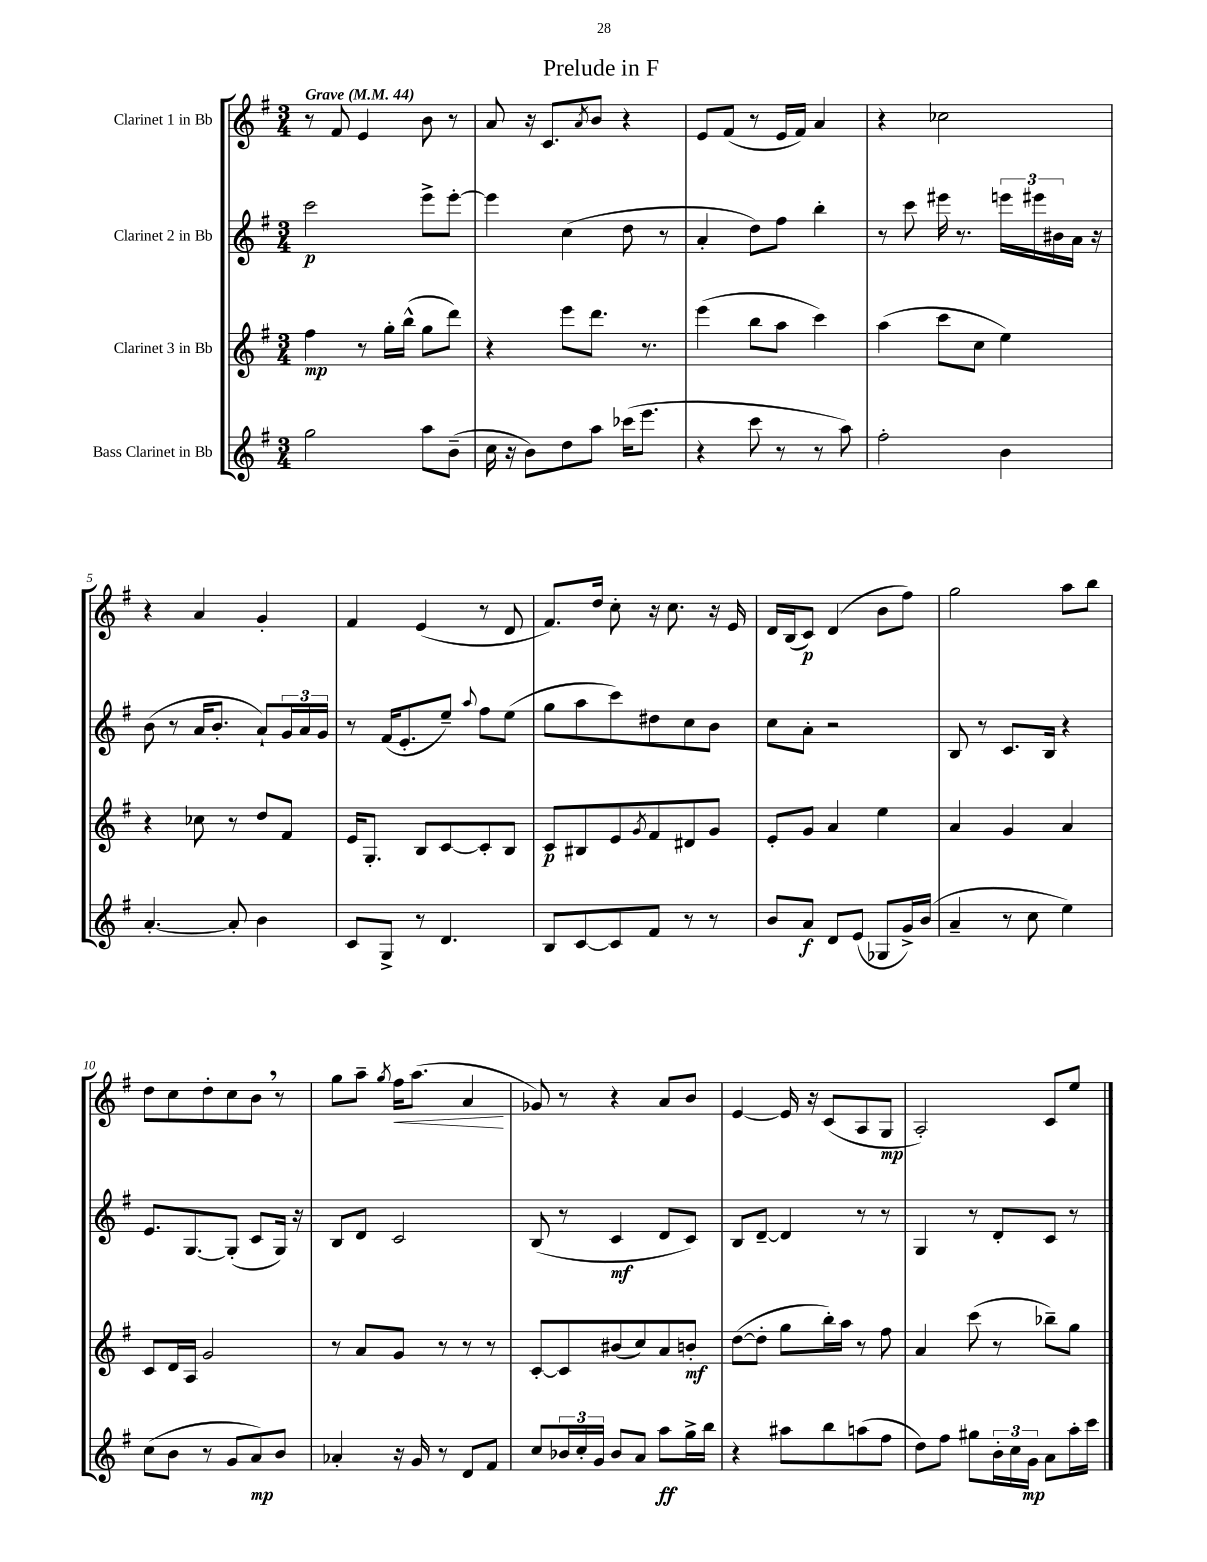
\header { title = "Prelude in F" }
<<
\new StaffGroup <<
\new Staff = "s0" \with { instrumentName = "Clarinet 1 in Bb" } {
    \clef treble \key g \major \numericTimeSignature \time 3/4 \tempo "Grave" 4 = 44
    r8 fis'8 e'4 b'8 r8 |
    a'8 r16 c'8. \acciaccatura { a'8 } b'8 r4 |
    e'8 fis'8( r8 e'16 fis'16) a'4 |
    r4 ces''2 |
    r4 a'4 g'4-. |
    fis'4 e'4( r8 d'8 |
    fis'8.) d''16 c''8-. r16 c''8. r16 e'16 |
    d'16 b16( c'8\p) d'4( b'8 fis''8) |
    g''2 a''8 b''8 |
    d''8 c''8 d''8-. c''8 b'8 \breathe r8 |
    g''8 a''8-- \acciaccatura { g''8 } fis''16\< a''8.( a'4\! |
    ges'8) r8 r4 a'8 b'8 |
    e'4~ e'16 r16 c'8( a8 g8\mp |
    a2-.) c'8 e''8 \bar "|." |
}
\new Staff = "s1" \with { instrumentName = "Clarinet 2 in Bb" } {
    \clef treble \key g \major \numericTimeSignature \time 3/4
    c'''2\p e'''8-> e'''8~-. |
    e'''4 c''4( d''8 r8 |
    a'4-. d''8) fis''8 b''4-. |
    r8 c'''8 eis'''16 r8. \tuplet 3/2 { e'''16 eis'''16 bis'16 } a'16 r16 |
    b'8( r8 a'16 b'8.-. a'8-!) \tuplet 3/2 { g'16 a'16 g'16 } |
    r8 fis'16( e'8.-. e''8--) \appoggiatura { a''8 } fis''8 e''8( |
    g''8 a''8 c'''8) dis''8 c''8 b'8 |
    c''8 a'8-. r2 |
    b8 r8 c'8. b16 r4 |
    e'8. g8.~ g8-.( c'8 g16) r16 |
    b8 d'8 c'2 |
    b8( r8 c'4\mf d'8 c'8) |
    b8 d'8~-- d'4 r8 r8 |
    g4 r8 d'8-. c'8 r8 \bar "|." |
}
\new Staff = "s2" \with { instrumentName = "Clarinet 3 in Bb" } {
    \clef treble \key g \major \numericTimeSignature \time 3/4
    fis''4\mp r8 g''16-. b''16-^( g''8 d'''8) |
    r4 e'''8 d'''8. r8. |
    e'''4( b''8 a''8 c'''4) |
    a''4( c'''8 c''8 e''4) |
    r4 ces''8 r8 d''8 fis'8 |
    e'16 g8.-. b8 c'8~ c'8-. b8 |
    c'8\p bis8 e'8 \acciaccatura { g'8 } fis'8 dis'8 g'8 |
    e'8-. g'8 a'4 e''4 |
    a'4 g'4 a'4 |
    c'8 d'16 a16 g'2 |
    r8 a'8 g'8 r8 r8 r8 |
    c'8~-. c'8 bis'8( c''8) a'8 b'8-.\mf |
    d''8~( d''8-. g''8 b''16-.) a''16 r8 fis''8 |
    a'4 c'''8( r8 bes''8--) g''8 \bar "|." |
}
\new Staff = "s3" \with { instrumentName = "Bass Clarinet in Bb" } {
    \clef treble \key g \major \numericTimeSignature \time 3/4
    g''2 a''8 b'8--( |
    c''16 r16 b'8) d''8 a''8 ces'''16( e'''8. |
    r4 c'''8 r8 r8 a''8) |
    fis''2-. b'4 |
    a'4.~-. a'8-. b'4 |
    c'8 g8-> r8 d'4. |
    b8 c'8~ c'8 fis'8 r8 r8 |
    b'8 a'8\f d'8 e'8( ges8 g'16->) b'16( |
    a'4-- r8 c''8 e''4) |
    c''8( b'8 r8 g'8 a'8\mp) b'8 |
    aes'4-. r16 g'16 r8 d'8 fis'8 |
    c''8 \tuplet 3/2 { bes'16 c''16-. g'16 } bes'8 a'8 a''8\ff g''16-> b''16 |
    r4 ais''8 b''8 a''8( fis''8 |
    d''8) fis''8 gis''8 \tuplet 3/2 { b'16-. c''16 g'16\mp } a'8 a''16-. c'''16 \bar "|." |
}
>>
>>
